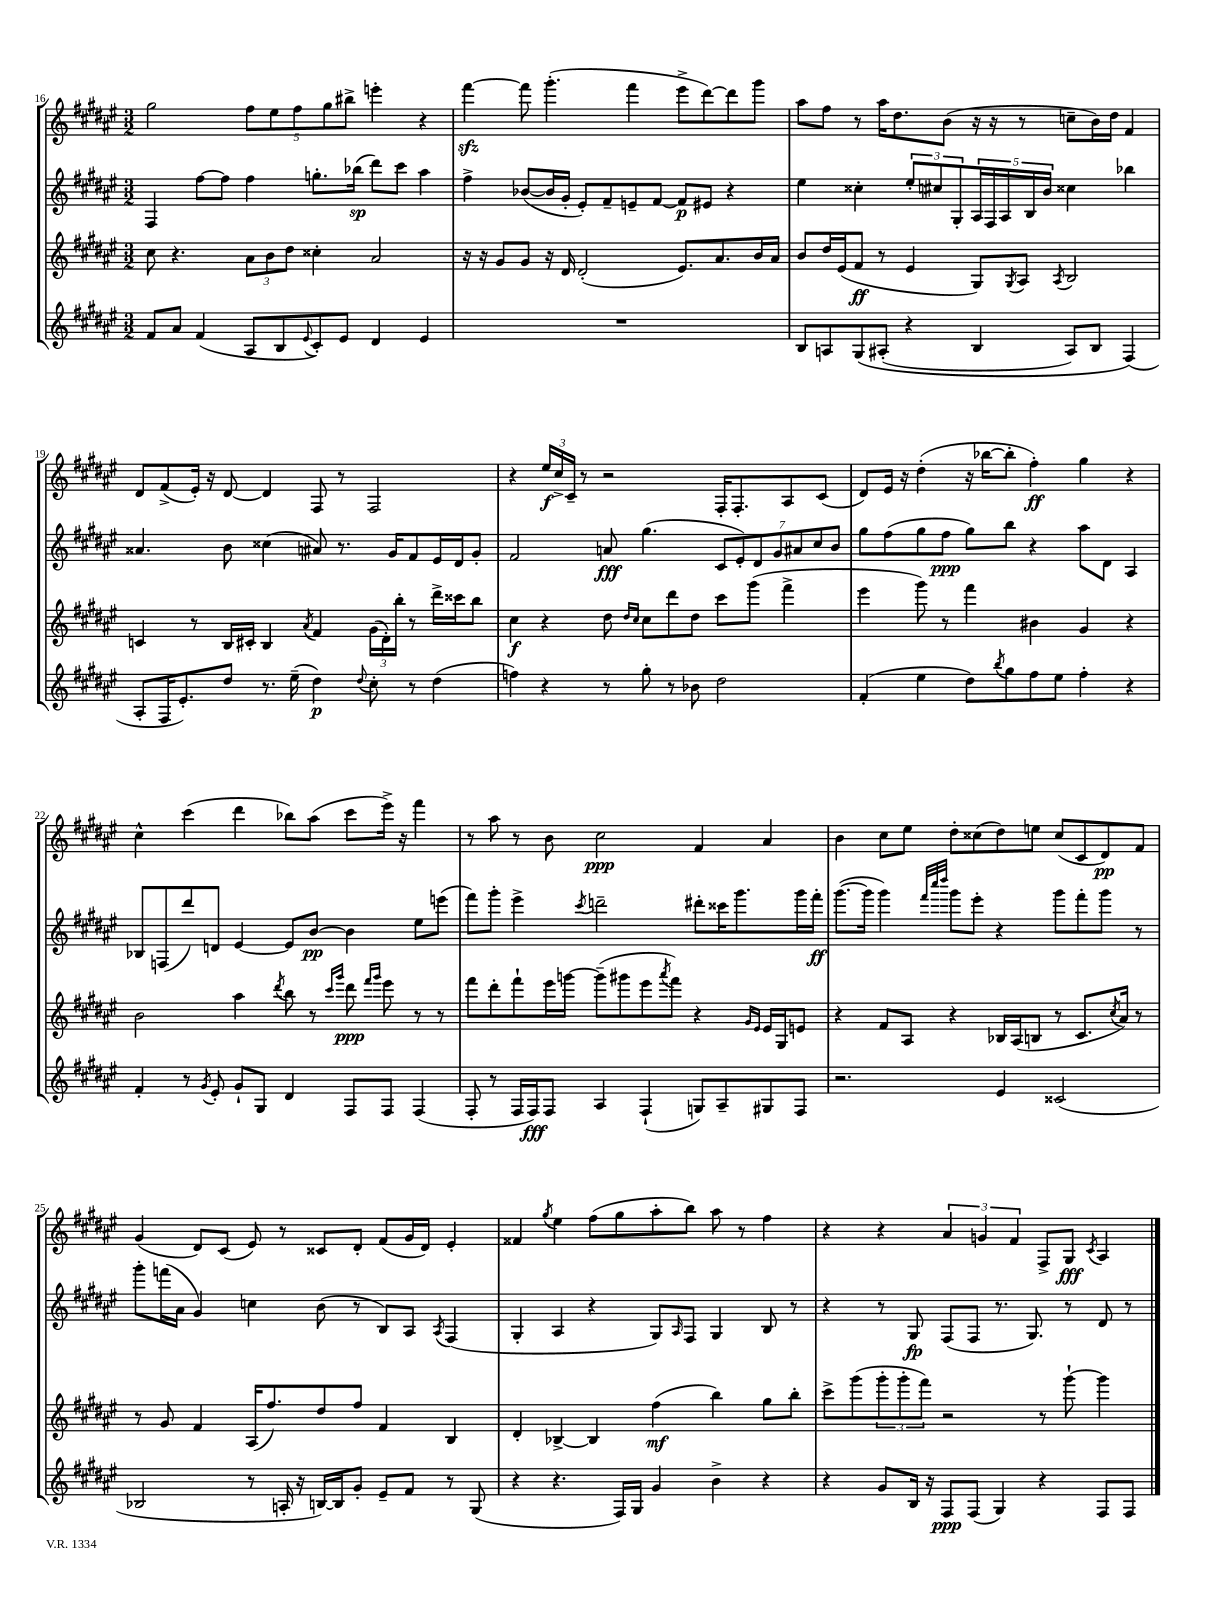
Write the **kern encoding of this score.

**kern	**dynam	**kern	**dynam	**kern	**dynam	**kern	**dynam
*part4	*part4	*part3	*part3	*part2	*part2	*part1	*part1
*staff4	*staff4	*staff3	*staff3	*staff2	*staff2	*staff1	*staff1
*clefG2	*	*clefG2	*	*clefG2	*	*clefG2	*
*k[f#c#g#d#a#e#]	*	*k[f#c#g#d#a#e#]	*	*k[f#c#g#d#a#e#]	*	*k[f#c#g#d#a#e#]	*
*M3/2	*	*M3/2	*	*M3/2	*	*M3/2	*
=16	=16	=16	=16	=16	=16	=16	=16
8f#/L	.	8cc#\	.	4F#/	.	2gg#\	.
8a#/J	.	4.r	.	.	.	.	.
(4f#/	.	.	.	[8ff#\L	.	.	.
.	.	.	.	8ff#\J]	.	.	.
8A#/L	.	12a#\L	.	4ff#\	.	10ff#\L	.
.	.	12b\	.	.	.	.	.
.	.	.	.	.	.	10ee#\	.
8B/	.	.	.	.	.	.	.
.	.	12dd#\J	.	.	.	.	.
.	.	.	.	.	.	10ff#\	.
8qqe#/	.	.	.	.	.	.	.
8c#'/)	.	4cc##X'\	.	8.ggn'\L	.	.	.
.	.	.	.	.	.	10gg#\	.
8e#/J	.	.	.	.	.	.	.
.	.	.	.	.	.	10bb#X^\J	.
.	.	.	.	(16bb-X\Jk	sp	.	.
4d#/	.	2a#/	.	8ddd#\L)	.	4eeen'\	.
.	.	.	.	8ccc#\J	.	.	.
4e#/	.	.	.	4aa#\	.	4r	.
=17	=17	=17	=17	=17	=17	=17	=17
1.r	.	16r	.	4ff#^\	.	[4fff#zz\	.
.	.	16r	.	.	.	.	.
.	.	8g#/L	.	.	.	.	.
.	.	8g#/J	.	([8b-X/L	.	8fff#\]	.
.	.	16r	.	16b-/L]	.	(4.ggg#'\	.
.	.	16d#/	.	16g#'/JJ	.	.	.
.	.	(2d#'/	.	8e#'/L)	.	.	.
.	.	.	.	8f#~/	.	.	.
.	.	.	.	8en~/	.	4fff#\	.
.	.	.	.	[8f#/J	.	.	.
.	.	8.e#/L)	.	8f#/L]	p	8eee#^\L	.
.	.	.	.	8e#X/J	.	[8ddd#\)	.
.	.	8.a#/	.	.	.	.	.
.	.	.	.	4r	.	8ddd#\]	.
.	.	16b/L	.	.	.	8ggg#\J	.
.	.	16a#/JJ	.	.	.	.	.
=18	=18	=18	=18	=18	=18	=18	=18
8B/L	.	8b/L	.	4ee#\	.	8aa#\L	.
8An/	.	16dd#/L	.	.	.	8ff#\J	.
.	.	(16e#/J	.	.	.	.	.
(8G#/	.	8f#/J	ff	4cc##X'\	.	8r	.
(8A#X'/J	.	8r	.	.	.	16aa#\KL	.
.	.	.	.	.	.	8.dd#\	.
4r	.	4e#/	.	12ee#'/L	.	.	.
.	.	.	.	12cc#X/	.	.	.
.	.	.	.	.	.	(8b\J	.
.	.	.	.	12G#'/	.	.	.
4B/	.	8G#/L)	.	20A#/L	.	16r	.
.	.	.	.	20F#/	.	.	.
.	.	.	.	.	.	16r	.
.	.	.	.	20A#/	.	.	.
.	.	8qG#/	.	.	.	.	.
.	.	8A#/J	.	.	.	8r	.
.	.	.	.	20B/	.	.	.
.	.	.	.	20b/JJ	.	.	.
.	.	8qA#/	.	.	.	.	.
8A#/L)	.	2B/	.	4cc##X\	.	8ccn~\L	.
8B/J	.	.	.	.	.	16b\L)	.
.	.	.	.	.	.	16dd#\JJ	.
(4F#/)	.	.	.	4bb-X\	.	4f#/	.
!!LO:LB:g=z
=19	=19	=19	=19	=19	=19	=19	=19
8A#'/L	.	4cn/	.	4.a##X/	.	8d#/L	.
16F#/K	.	.	.	.	.	(8f#^/	.
8.e#'/)	.	.	.	.	.	.	.
.	.	8r	.	.	.	16e#'/Jk)	.
.	.	.	.	.	.	16r	.
8dd#/J	.	16B/LL	.	8b\	.	[8d#/	.
.	.	16c#X'/JJ	.	.	.	.	.
8.r	.	4B/	.	(4cc##X\	.	4d#/]	.
(16ee#~\	.	.	.	.	.	.	.
.	.	8qa#/	.	.	.	.	.
4dd#\)	p	4f#/	.	8a#X/)	.	8F#/	.
.	.	.	.	8.r	.	8r	.
8qqdd#/	.	.	.	.	.	.	.
8cc#'\	.	(24g#\LL	.	.	.	2F#/	.
.	.	24d#'\)	.	.	.	.	.
.	.	.	.	16g#/KL	.	.	.
.	.	24bb'\JJ	.	.	.	.	.
8r	.	8r	.	8f#/	.	.	.
(4dd#\	.	16ddd#^\LL	.	16e#/L	.	.	.
.	.	16ccc##X\J	.	16d#/J	.	.	.
.	.	8bb\J	.	8g#'/J	.	.	.
=20	=20	=20	=20	=20	=20	=20	=20
4ffn\)	.	4cc#\	f	2f#/	.	4r	.
4r	.	4r	.	.	.	24ee#/LL	f
.	.	.	.	.	.	24cc#^/	.
.	.	.	.	.	.	24c#~/JJ	.
.	.	.	.	.	.	8r	.
8r	.	8dd#\	.	8an/	fff	2r	.
.	.	16qqdd#/LL	.	.	.	.	.
.	.	16qqcc#/JJ	.	.	.	.	.
8gg#'\	.	8cc#\L	.	(4.gg#\	.	.	.
8r	.	8ddd#\	.	.	.	.	.
8b-X\	.	8dd#\J	.	.	.	.	.
2dd#\	.	8ccc#\L	.	14c#/L	.	16F#'/KL	.
.	.	.	.	.	.	8.F#'/	.
.	.	.	.	14e#'/)	.	.	.
.	.	(8ggg#\J	.	.	.	.	.
.	.	.	.	14d#/	.	.	.
.	.	.	.	14g#/	.	.	.
.	.	4fff#^\	.	.	.	8A#/	.
.	.	.	.	14a#X/	.	.	.
.	.	.	.	14cc#/	.	.	.
.	.	.	.	.	.	(8c#/J	.
.	.	.	.	14b/J	.	.	.
=21	=21	=21	=21	=21	=21	=21	=21
(4f#'/	.	4eee#\	.	8gg#\L	.	8d#/L)	.
.	.	.	.	(8ff#\	.	16e#/Jk	.
.	.	.	.	.	.	16r	.
4ee#\	.	8ggg#\)	.	8gg#\	.	(4dd#'\	.
.	.	8r	.	8ff#\J	ppp	.	.
8dd#\L)	.	4fff#\	.	8gg#\L)	.	16r	.
.	.	.	.	.	.	[16bb-X\KL	.
8qbb/	.	.	.	.	.	.	.
8gg#\	.	.	.	8bb\J	.	8bb-'\J]	.
8ff#\	.	4b#X\	.	4r	.	4ff#'\)	ff
8ee#\J	.	.	.	.	.	.	.
4ff#'\	.	4g#/	.	8aa#\L	.	4gg#\	.
.	.	.	.	8d#\J	.	.	.
4r	.	4r	.	4A#/	.	4r	.
!!LO:LB:g=z
=22	=22	=22	=22	=22	=22	=22	=22
4f#'/	.	2b\	.	8B-X/L	.	4cc#^^\	.
.	.	.	.	(8Fn/	.	.	.
8r	.	.	.	8ddd#/)	.	(4ccc#\	.
8qg#/	.	.	.	.	.	.	.
8e#'/	.	.	.	8dn/J	.	.	.
8g#`/L	.	4aa#\	.	[4e#/	.	4ddd#\	.
8G#/J	.	.	.	.	.	.	.
.	.	8qddd#/	.	.	.	.	.
4d#/	.	8bb\	.	8e#/L]	.	8bb-X\L)	.
.	.	8r	.	[8b/J	pp	(8aa#\J	.
.	.	16qqccc#/LL	.	.	.	.	.
.	.	16qqggg#/JJ	.	.	.	.	.
8F#/L	.	8ddd#\	ppp	4b\]	.	8ccc#\L	.
.	.	16qqfff#/LL	.	.	.	.	.
.	.	16qqggg#/JJ	.	.	.	.	.
8F#/J	.	8eee#\	.	.	.	16eee#^\Jk)	.
.	.	.	.	.	.	16r	.
(4F#/	.	8r	.	8ee#\L	.	4fff#\	.
.	.	8r	.	(8eeen\J	.	.	.
=23	=23	=23	=23	=23	=23	=23	=23
8F#'/	.	8fff#\L	.	8fff#\L)	.	8r	.
8r	.	8ddd#'\	.	8ggg#'\J	.	8aa#\	.
16F#/LL	.	8fff#`\	.	4eee#^\	.	8r	.
16F#/J)	fff	.	.	.	.	.	.
8F#/J	.	16eee#\L	.	.	.	8b\	.
.	.	[16gggn\JJ	.	.	.	.	.
.	.	.	.	8qccc#/	.	.	.
4A#/	.	(8ggg~\L]	.	2dddn~\	.	2cc#\	ppp
.	.	8ggg#X\	.	.	.	.	.
(4F#`/	.	8eee#\	.	.	.	.	.
.	.	8qaaa#/	.	.	.	.	.
.	.	8fff#\J)	.	.	.	.	.
8Gn/L)	.	4r	.	8ddd#X'\L	.	4f#/	.
8A#~/	.	.	.	16ccc##X\K	.	.	.
.	.	.	.	8.ggg#\	.	.	.
.	.	16qqg#/LL	.	.	.	.	.
.	.	16qqe#/JJ	.	.	.	.	.
8G#X/	.	16e#/LL	.	.	.	4a#/	.
.	.	16G#/J	.	.	.	.	.
8F#/J	.	8en/J	.	16ggg#\L	.	.	.
.	.	.	.	16fff#'\JJ	ff	.	.
=24	=24	=24	=24	=24	=24	=24	=24
2.r	.	4r	.	([8.ggg#\L	.	4b\	.
.	.	.	.	16ggg#\Jk]	.	.	.
.	.	8f#/L	.	4ggg#\)	.	8cc#\L	.
.	.	8A#/J	.	.	.	8ee#\J	.
.	.	.	.	32qqfff#/LLL	.	.	.
.	.	.	.	32qqcccc#/	.	.	.
.	.	.	.	32qqdddd#/JJJ	.	.	.
.	.	4r	.	8ggg#\L	.	8dd#'\L	.
.	.	.	.	8eee#'\J	.	(8cc##X\	.
4e#/	.	16B-X/LL	.	4r	.	8dd#\)	.
.	.	(16A#/J	.	.	.	.	.
.	.	8Bn/J	.	.	.	8een\J	.
(2c##X/	.	8r	.	8ggg#\L	.	(8cc##/L	.
.	.	8.c#/L	.	8fff#'\	.	8c#/	.
.	.	.	.	8ggg#\J	.	8d#/)	pp
.	.	8qcc#/	.	.	.	.	.
.	.	16a#/Jk)	.	.	.	.	.
.	.	8r	.	8r	.	8f#/J	.
!!LO:LB:g=z
=25	=25	=25	=25	=25	=25	=25	=25
2B-X/	.	8r	.	8ggg#'\L	.	(4g#/	.
.	.	8g#/	.	(16fffn\L	.	.	.
.	.	.	.	16a#\JJ	.	.	.
.	.	4f#/	.	4g#/)	.	8d#/L)	.
.	.	.	.	.	.	(8c#/J	.
8r	.	(16A#/KL	.	4ccn\	.	8e#/)	.
.	.	8.ff#/)	.	.	.	.	.
16An'/	.	.	.	.	.	8r	.
16r	.	.	.	.	.	.	.
[16Bn/LL)	.	8dd#/	.	(8b\	.	8c##X/L	.
16B/J]	.	.	.	.	.	.	.
8g#'/J	.	8ff#/J	.	8r	.	8d#'/J	.
8e#~/L	.	4f#/	.	8B/L)	.	(8f#/L	.
8f#/J	.	.	.	8A#/J	.	16g#/L	.
.	.	.	.	.	.	16d#/JJ)	.
.	.	.	.	8qA#/	.	.	.
8r	.	4B/	.	(4F#/	.	4e#'/	.
(8G#/	.	.	.	.	.	.	.
=26	=26	=26	=26	=26	=26	=26	=26
4r	.	4d#'/	.	4G#'/	.	4f##X/	.
.	.	.	.	.	.	8qgg#/	.
4.r	.	[4B-X^/	.	4A#/	.	4ee#\	.
.	.	4B-/]	.	4r	.	(8ff#\L	.
16F#/LL)	.	.	.	.	.	8gg#\	.
16G#/JJ	.	.	.	.	.	.	.
4g#/	.	(4ff#\	mf	8G#/L)	.	8aa#'\	.
.	.	.	.	16qqA#/	.	.	.
.	.	.	.	8F#/J	.	8bb\J)	.
4b^\	.	4bb\)	.	4G#/	.	8aa#\	.
.	.	.	.	.	.	8r	.
4r	.	8gg#\L	.	8B/	.	4ff#\	.
.	.	8bb'\J	.	8r	.	.	.
=27	=27	=27	=27	=27	=27	=27	=27
4r	.	8ccc#^\L	.	4r	.	4r	.
.	.	(8ggg#\	.	.	.	.	.
8g#/L	.	12ggg#'\	.	8r	.	4r	.
.	.	12ggg#'\	.	.	.	.	.
16B/Jk	.	.	.	8G#/	fp	.	.
.	.	12fff#\J)	.	.	.	.	.
16r	.	.	.	.	.	.	.
8F#/L	ppp	2r	.	(8F#/L	.	6a#/	.
(8F#/J	.	.	.	8F#/J	.	.	.
.	.	.	.	.	.	6gn/	.
4G#/)	.	.	.	8.r	.	.	.
.	.	.	.	.	.	6f#/	.
.	.	.	.	8.G#/)	.	.	.
4r	.	8r	.	.	.	8F#^/L	.
.	.	[8ggg#`\	.	8r	.	8G#/J	fff
.	.	.	.	.	.	8qc#/	.
8F#/L	.	4ggg#\]	.	8d#/	.	4A#/	.
8F#/J	.	.	.	8r	.	.	.
==	==	==	==	==	==	==	==
*-	*-	*-	*-	*-	*-	*-	*-
